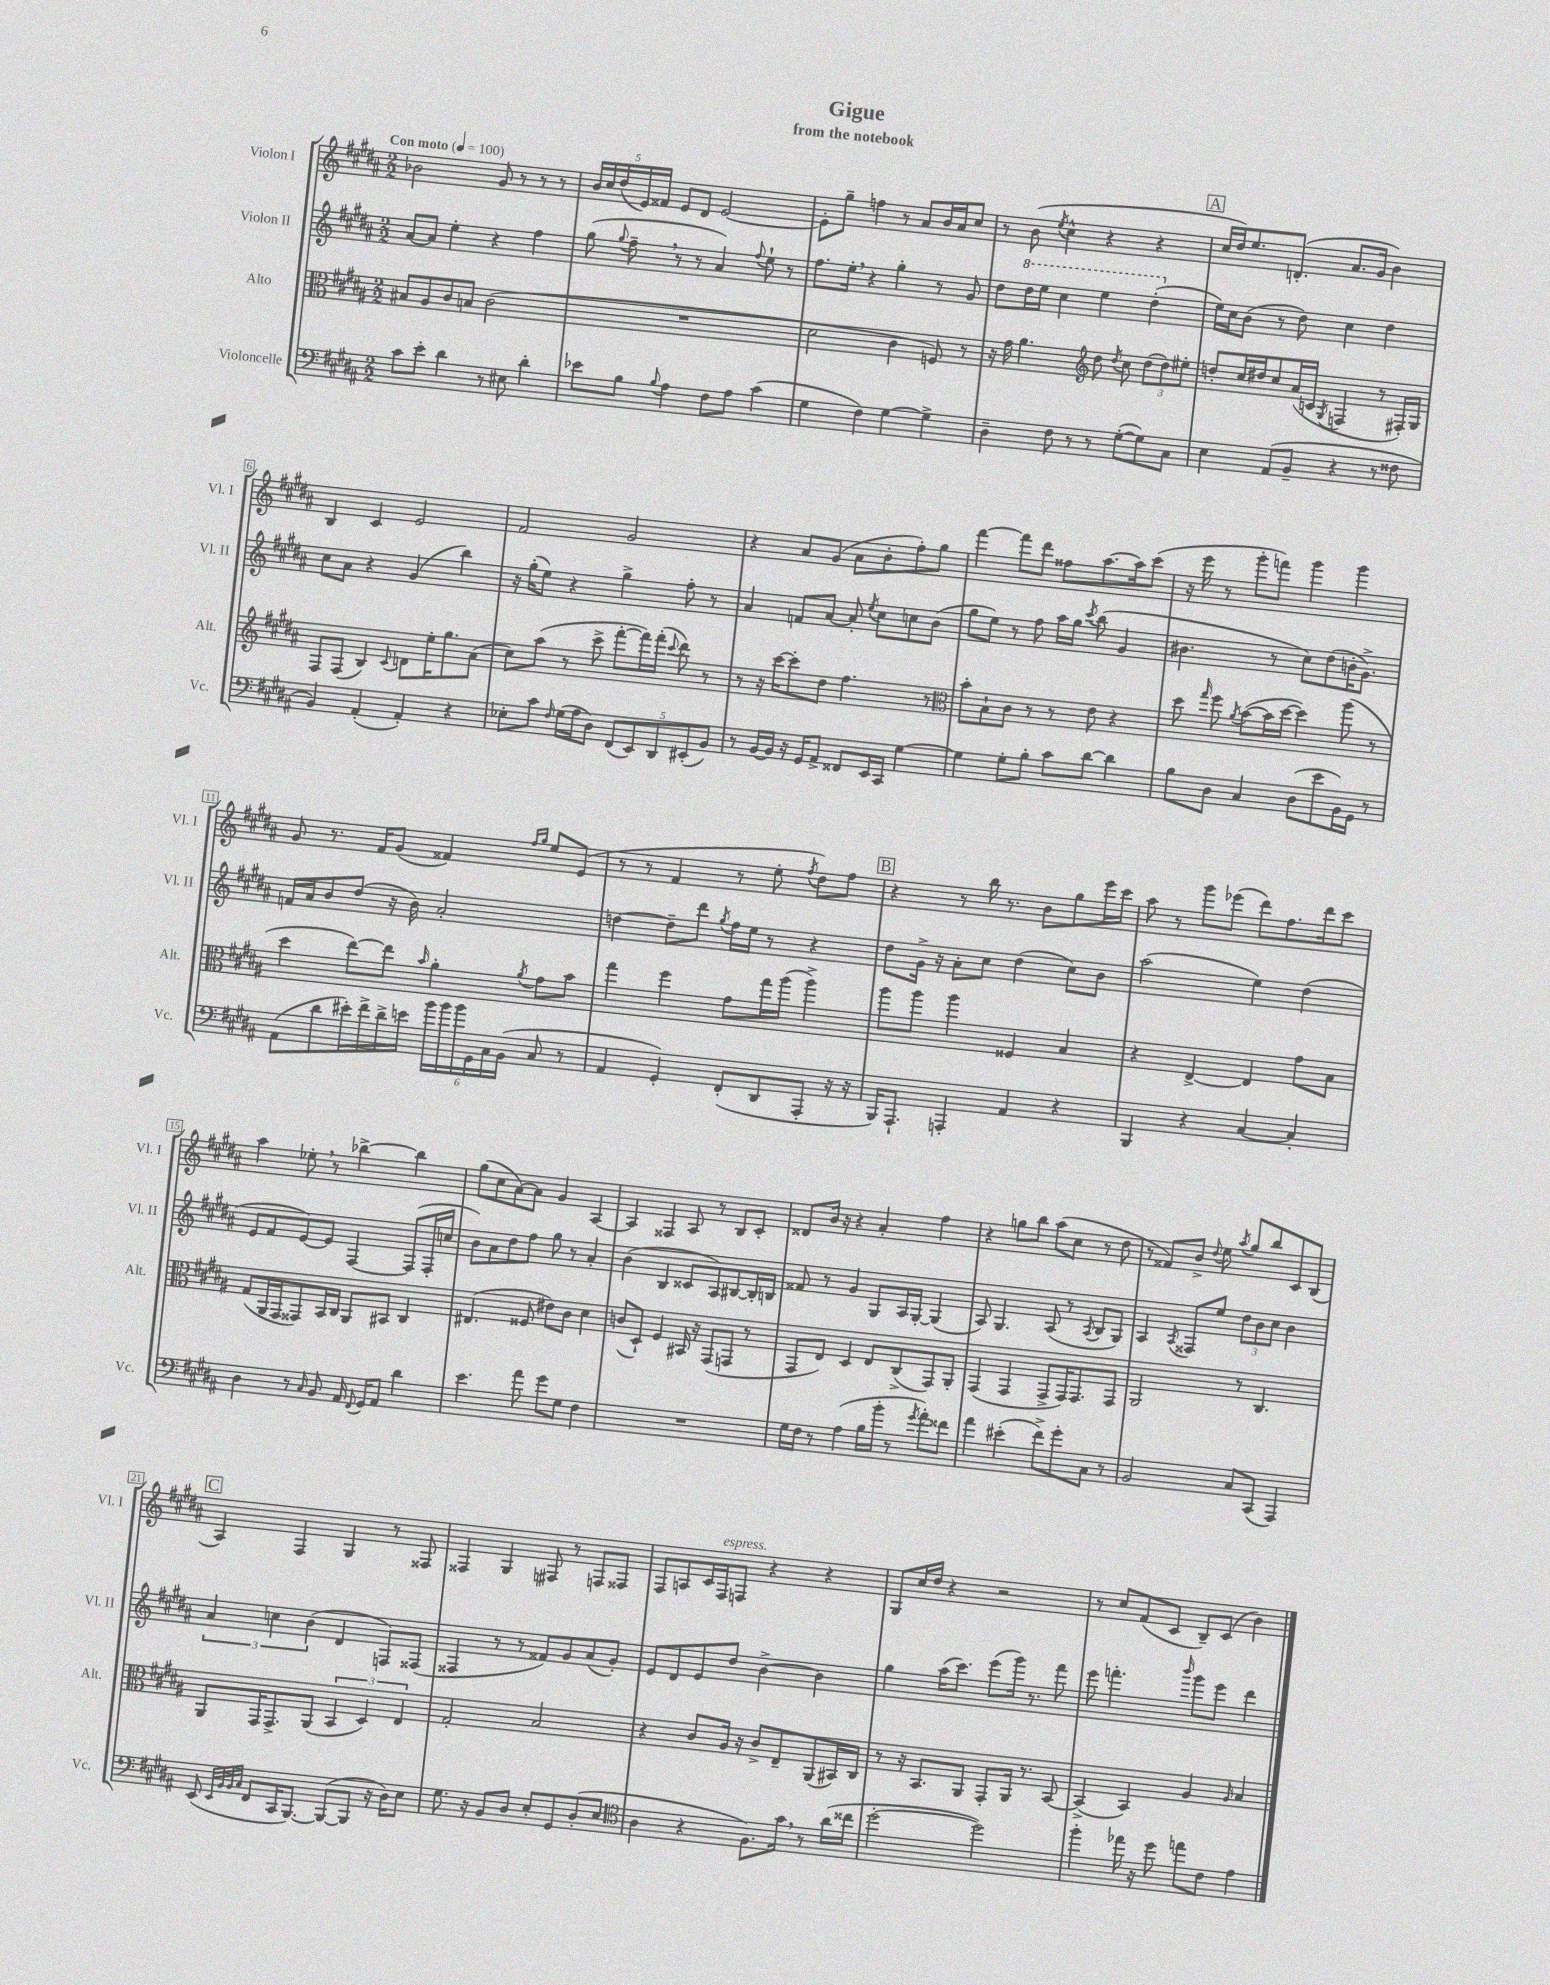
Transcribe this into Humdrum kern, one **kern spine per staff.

**kern	**kern	**kern	**kern
*part4	*part3	*part2	*part1
*staff4	*staff3	*staff2	*staff1
*I"Violoncelle	*I"Alto	*I"Violon II	*I"Violon I
*I'Vc.	*I'Alt.	*I'Vl. II	*I'Vl. I
*clefF4	*clefC3	*clefG2	*clefG2
*k[f#c#g#d#a#]	*k[f#c#g#d#a#]	*k[f#c#g#d#a#]	*k[f#c#g#d#a#]
*M2/2	*M2/2	*M2/2	*M2/2
*MM100	*MM100	*MM100	*MM100
=1	=1	=1	=1
!	!	!	!LO:TX:a:B:t=Con moto
8c#\L	8B#X/L	[8a#/L	2b-X\
8e'\J	8A#/	8a#/J]	.
4d#\	8c#/	4ee'\	.
.	8Bn/J	.	.
8r	(2c#\	4r	8g#/
8E#X\	.	.	8r
4d#'\	.	4ff#\	8r
.	.	.	8r
=2	=2	=2	=2
8e-X\L	1r	(8gg#\	20b/LL
.	.	.	20cc#/
.	.	.	(20dd#/
.	.	8qqgg#/	.
8B\J	.	8ff#~,\	.
.	.	.	20e/)
.	.	.	20f##X/JJ
8qqB/	.	.	.
4A#\	.	8r	8e/L
.	.	8r	8d#/J
8F#\L	.	4a#/)	[2e/
8A#\J	.	.	.
.	.	8qqff#/	.
(4c#\	.	8ee`\	.
.	.	8r	.
=3	=3	=3	=3
4G#\	2d#\	8.ff#\L	8e'\L]
.	.	.	8gg#~\J
.	.	16ee',\Jk	.
4F#\)	.	4r	4ffn\
[4G#\	4c#\	4gg#'\	8r
.	.	.	8a#/L
4G#^\]	8Fn/)	8r	16b/L
.	.	.	16a#/J
.	8r	8g#/	8cc#/J
=4	=4	=4	=4
4D#~\	16r	8dd#\L	8r
.	16g#\	.	.
*	*	*8va	*
.	4.a#\	16ddd#\L	(8b\
.	.	16eee\JJ	.
.	.	.	8qee/
8F#\	.	4ccc#\	4cc#^^\
8r	.	.	.
*	*clefG2	*	*
8r	8dd#\	4eee\	4r
.	8qdd#/	.	.
([8G#'\L	8cc#\	.	.
8G#\])	(12dd#\L	(4ddd#'\	4r
.	12dd#\)	.	.
8C#\J	.	.	.
.	12ee#X'\J	.	.
!!LO:REH:place=s1:t=A
=5	=5	=5	=5
*	*	*X8va	*
4E\	8ddn'/L	16ee\LL)	16cc#/LL
.	.	16cc#\J	16dd#/J)
.	16cc#/L	(8b\J	8.ee/
.	16dd#X/J	.	.
(8AA#/L	8cc#/	8r	.
.	.	.	(8.dn'/J
8BB~/J	(16a#/L	8dd#\)	.
.	16cn/JJ	.	.
.	8qG#/	.	.
4r	4Fn/	4cc#\	8.a#/L
.	.	.	16g#/Jk
8r	8r	4dd#\	4b\)
8F##X\	16F#X'/LL)	.	.
.	16G#/JJ	.	.
!!LO:LB:g=z
=6	=6	=6	=6
4BB/)	8F#/L	8cc#\L	4B/
.	(8F#/J	8a#\J	.
(4AA#'/	4B/)	4r	4c#/
.	8qqc#/	.	.
4AA#'/)	8dn\L	(4g#/	2e/
.	16ee'\K	.	.
.	8.gg#\	.	.
4r	.	4bb\)	.
.	(8a#\J	.	.
=7	=7	=7	=7
8E-X'\L	8cc#\L)	16r	2f#/
.	.	(16gg#'\KL	.
8c#\J	(8aa#\J	8ee\J)	.
16qqF#/	.	.	.
(16G#\LL	8r	4r	.
16A#\J	.	.	.
8D#\J)	8ccc#^\	.	.
(10FF#/L	[8fff#'\L	4gg#^\	2g#/
10EE/)	.	.	.
.	16fff#\L])	.	.
.	(16fff#'\JJ	.	.
10DD#/	.	.	.
.	8qqccc#/	.	.
.	8ddd#\)	8ff#'\	.
(10EE#X'/	.	.	.
.	8r	8r	.
10BB/J)	.	.	.
=8	=8	=8	=8
8r	8r	4a#/	4r
[16BB/LL	16r	.	.
16BB/JJ]	[16ccc#\KL	.	.
16r	8ccc#'\]	8fn/L	8a#/L
16GG#/KL	.	.	.
8AA#^/J	8dd#\J	[8a#/J	(8g#/J
8FF##X/L	4.ff#\	8a#'/]	8a#\L
.	.	8qee/	.
16EE/L	.	8cc#\L	8b'\
16CC#/JJ	.	.	.
[4G#\	.	8ccn\	8ff#'\)
.	8r	(8b\J	8gg#\J
=9	=9	=9	=9
*	*clefC3	*	*
4G#\]	8b'\L	8gg#\L	[4fff#\
.	8B`\	8ee\J)	.
8G#'\L	8c#\J	8r	8fff#\L]
8B'\J	8r	8ff#\	8ddd#\J
8c#\L	8r	16aa#\LL	8ff##X\L
.	.	16gg#\JJ	.
.	.	8qccc#/	.
[8d#\J	8e\	(8bb\	[8.aa#\
4d#\]	4r	4g#/	.
.	.	.	16aa#\k]
.	.	.	(8ccc#\J
=10	=10	=10	=10
8B\L	8dd#\	4.b#X\	16r
.	.	.	16eee\
.	16qqgg#/	.	.
8D#\J	8ff#\	.	8r
.	8qa#/	.	.
4C#/	([8b\L	.	8ggg#'\L
.	16b\L]	8r	8fffn\J)
.	[16dd#\JJ	.	.
(8D#\L	4dd#\])	8cc#\L)	4ggg#\
8e\	.	(8dd#\	.
16BB\L)	(8aa#\	16bn'\K	4ggg#\
16GG#\JJ	.	8.g#^\J)	.
8r	8r	.	.
!!LO:LB:g=z
=11	=11	=11	=11
(8AA#\L	4dd#\	16fn/LL	8g#/
.	.	16a#/J	.
8d#\	.	8b/	8.r
16e#X'\L)	[8ee\L)	(8dd#/J	.
16f#^\	.	.	16f#/KL
16d#^\	8ee\J]	16r	(8g#/J
16en\JJ	.	16b\)	.
.	16qqb/	.	.
24b\LL	4a#'\	2a#'/	4f##X/)
24b\	.	.	.
24b\	.	.	.
24GG#\	.	.	.
24C#\	.	.	.
(24BB\JJ	.	.	.
.	.	.	16qqff#/LL
.	8qa#/	.	16qqgg#/JJ
8C#/	8g#\L	.	8ee/L
8r	8b\J	.	(8e/J
=12	=12	=12	=12
4AA#/	4gg#\	[4ddn\	8r
.	.	.	8r
4GG#'/)	4ff#\	8dd~\L]	4f#/
.	.	8ddd#\J	.
.	.	8qgg#/	.
(8FF#'/L	8g#\L	16ff#\LL	8r
.	.	16ee\JJ	.
8DD#/	16gg#\L	8r	8ee'\
.	(16aa#\JJ	.	.
.	.	.	8qff#/
8AAA#'/J	4aa#^\)	4r	8dd#\L)
16r	.	.	8ff#\J
16r	.	.	.
!!LO:REH:place=s1:t=B
=13	=13	=13	=13
16BBB/KL)	8aa#\L	8dd#\L	4r
8.AAA#`/J	.	.	.
.	8aa#\J	16g#^\Jk	.
.	.	16r	.
4AAAn'/	4aa#\	8a#'\L	8r
.	.	8cc#\J	16bb\
.	.	.	8.r
4AA#/	4F##X/	(4dd#\	.
.	.	.	8b\L
4r	4B/	8cc#\L)	8gg#\
.	.	8b\J	16eee\L
.	.	.	16ccc#\JJ
=14	=14	=14	=14
4BBB/	4r	(2aa#\	8aa#\
.	.	.	8r
4r	[4E^/	.	8ggg#\L
.	.	.	(8eee-X\J
[4C#/	4E/]	4ee\)	8ddd#\L)
.	.	.	8.ff#\
4C#'/]	8g#\L	(4dd#\	.
.	.	.	16ddd#\k
.	8B\J	.	8ccc#\J
!!LO:LB:g=z
=15	=15	=15	=15
4D#\	(8G#/L	8e/L	4aa#\
.	16AA#/L	8f#/	.
.	16GG#/J	.	.
8r	8GG##X/)	[8e/)	8ee-X',\
16qqC#/	.	.	.
8BB/	16BB/L	8e/J]	8r
.	16C#/JJ	.	.
16AA#/	8AA#/L	[4F#/	[4bb-X^\
8qqFF#/	.	.	.
16GG#/KL	.	.	.
8AA#/J	8BB#X/J	.	.
4d#\	4C#/	(8F#/L]	4bb-\]
.	.	16F#'/L	.
.	.	16ccn/JJ	.
=16	=16	=16	=16
4.e\	(4.E#X/	8b\L)	(8gg#\L
.	.	8a#\	8cc#\
.	.	8dd#\	[8a#\)
8a#\	8F##X/	8ff#\J	8a#\J]
8g#\L	8e#X\L)	8gg#\	4g#/
8G#\J	8c#\J	8r	.
4F#\	4d#\	4a#'/	[4A#/
=17	=17	=17	=17
1r	(8cn/L	(4b\	4A#/]
.	8D#`/J)	.	.
.	4F#/	4B/	4F##X/
.	16BB#X/	8c##X/L	8A#/
.	16r	.	.
.	(8GG#/L	8A#/)	8r
.	8GGn/J	[8B#X/	8B/L
.	8r	16B#'/L]	8c#'/J
.	.	16Bn/JJ	.
=18	=18	=18	=18
16G#\LL	8GG#/L	8f##X/	8d##X/L
16F#\JJ	.	.	.
8r	8E/J)	8r	16b/Jk
.	.	.	16r
(4A#\	4D#/	4g#/	4r
16B\LL	8E/L	8G#/L	4a#'/
16b'\JJ	.	.	.
8r	(8C#^/	16A#/L	.
.	.	[16G#'/JJ	.
8qg#/	.	.	.
8a#'\L)	8GG#/)	(4G#/]	4ff#\
8f##X\J	8AA#'/J	.	.
=19	=19	=19	=19
4a#\	(4GG#/	8A#/)	4r
.	.	4.G#/	.
(4e#X'\	4GG#/	.	8ggn\L
.	.	.	8bb\J
8f#^\L)	8GG#^/L	(8A#/	(8aa#\L
8g#'\	16GG#/K)	8r	8cc#\J
.	8.GG#/	.	.
.	.	8qA#/	.
8C#\J	.	8B/L	8r
8r	8GG#/J	8G#/J)	8dd#\
=20	=20	=20	=20
2BB/	2AA#/	4A#/	8r
.	.	.	8f##X/L)
.	.	8qA#/	.
.	.	8F##X/L	8b^/J
.	.	.	8qqdd#/
.	.	8ee/J	8ee\
.	.	.	8qaa#/
8C#/L	8r	12dd#\L	8gg#/L
.	.	12b\	.
(8CC#/J	4.C#/	.	8bb/
.	.	12cc#\J	.
4AAA#/)	.	4b\	8c#/
.	.	.	(8B/J
!!LO:LB:g=z
!!LO:REH:place=s1:t=C
=21	=21	=21	=21
(8EE/	8AA#/L	6a#/	4A#/)
32qqEE/LLL	.	.	.
32qqBB/	.	.	.
32qqBB/	.	.	.
32qqC#/JJJ	.	.	.
8FF#/L	16GG#/K	.	.
.	.	6ccn\	.
.	8.GG#^/	.	.
16CC#/K	.	.	4F#/
[8.BBB/J)	.	.	.
.	.	(6b\	.
.	(8AA#/J	.	.
(8BBB/L_	6BB/	4d#/	4G#/
8BBB/J]	.	.	.
.	6D#/)	.	.
16r	.	8Fn/L)	8r
16D#\KL)	.	.	.
.	6E/	.	.
8E\J	.	(8F##X/J	8F##X/
=22	=22	=22	=22
8.G#\	2G#'/	4F##X/	4F##X/
16r	.	.	.
8BB/L	.	8r	4G#/
8D#/J	.	8r	.
8E'/L	2B/	8f##X/L)	8F#X/
8GG#/	.	8g#/	8r
(8D#'/	.	(8a#/	8Fn/L
8E/J	.	8g#'/J)	8F##X/J
=23	=23	=23	=23
*clefC4	*	*	*
4A#\	4r	8e/L	8F#/L
.	.	8d#/	8An/
4r	8c#/L	8e/	16c#/L
!	!	!	!LO:TX:a:i:t=espress.
.	.	.	16F#/J
.	16A#/Jk	8dd#/J	8Fn/J
.	16r	.	.
8.F#\L)	8c#^/L	[4b^\	4r
.	8E~/	.	.
16g#,\Jk	.	.	.
8r	(8AA#/	4b\]	4r
(16a#\LL	16BB#X/L)	.	.
16cc##X\JJ	16C#/JJ	.	.
=24	=24	=24	=24
[2dd#'\	8r	4gg#\	8G#/L
.	16r	.	16cc#/L
.	8.BB/L	.	16dd#/JJ
.	.	(16aa#\KL	4r
.	.	8.ccc#\J)	.
.	8AA#/J	.	.
2dd#\])	8GG#'/L	(8eee\L	2r
.	16AA#/Jk	16ggg#\Jk)	.
.	8.r	8.r	.
.	[8BB/	8fff#\	.
=25	=25	=25	=25
4ff#'\	(4BB^/]	8eee\	8r
.	.	4.fffn'\	8cc#/L
16ee-X\	4BB/)	.	(8f#/
16r	.	.	.
8dd#\	.	.	8c#/J
.	.	16qqbbb/	.
8een\L	4A#/	8ggg#\L	8B~/L)
8c#\J	.	8eee\J	(8c#/J
.	16qqA#/	.	.
4e\	4B/	4ddd#\	4b\)
==	==	==	==
*-	*-	*-	*-
